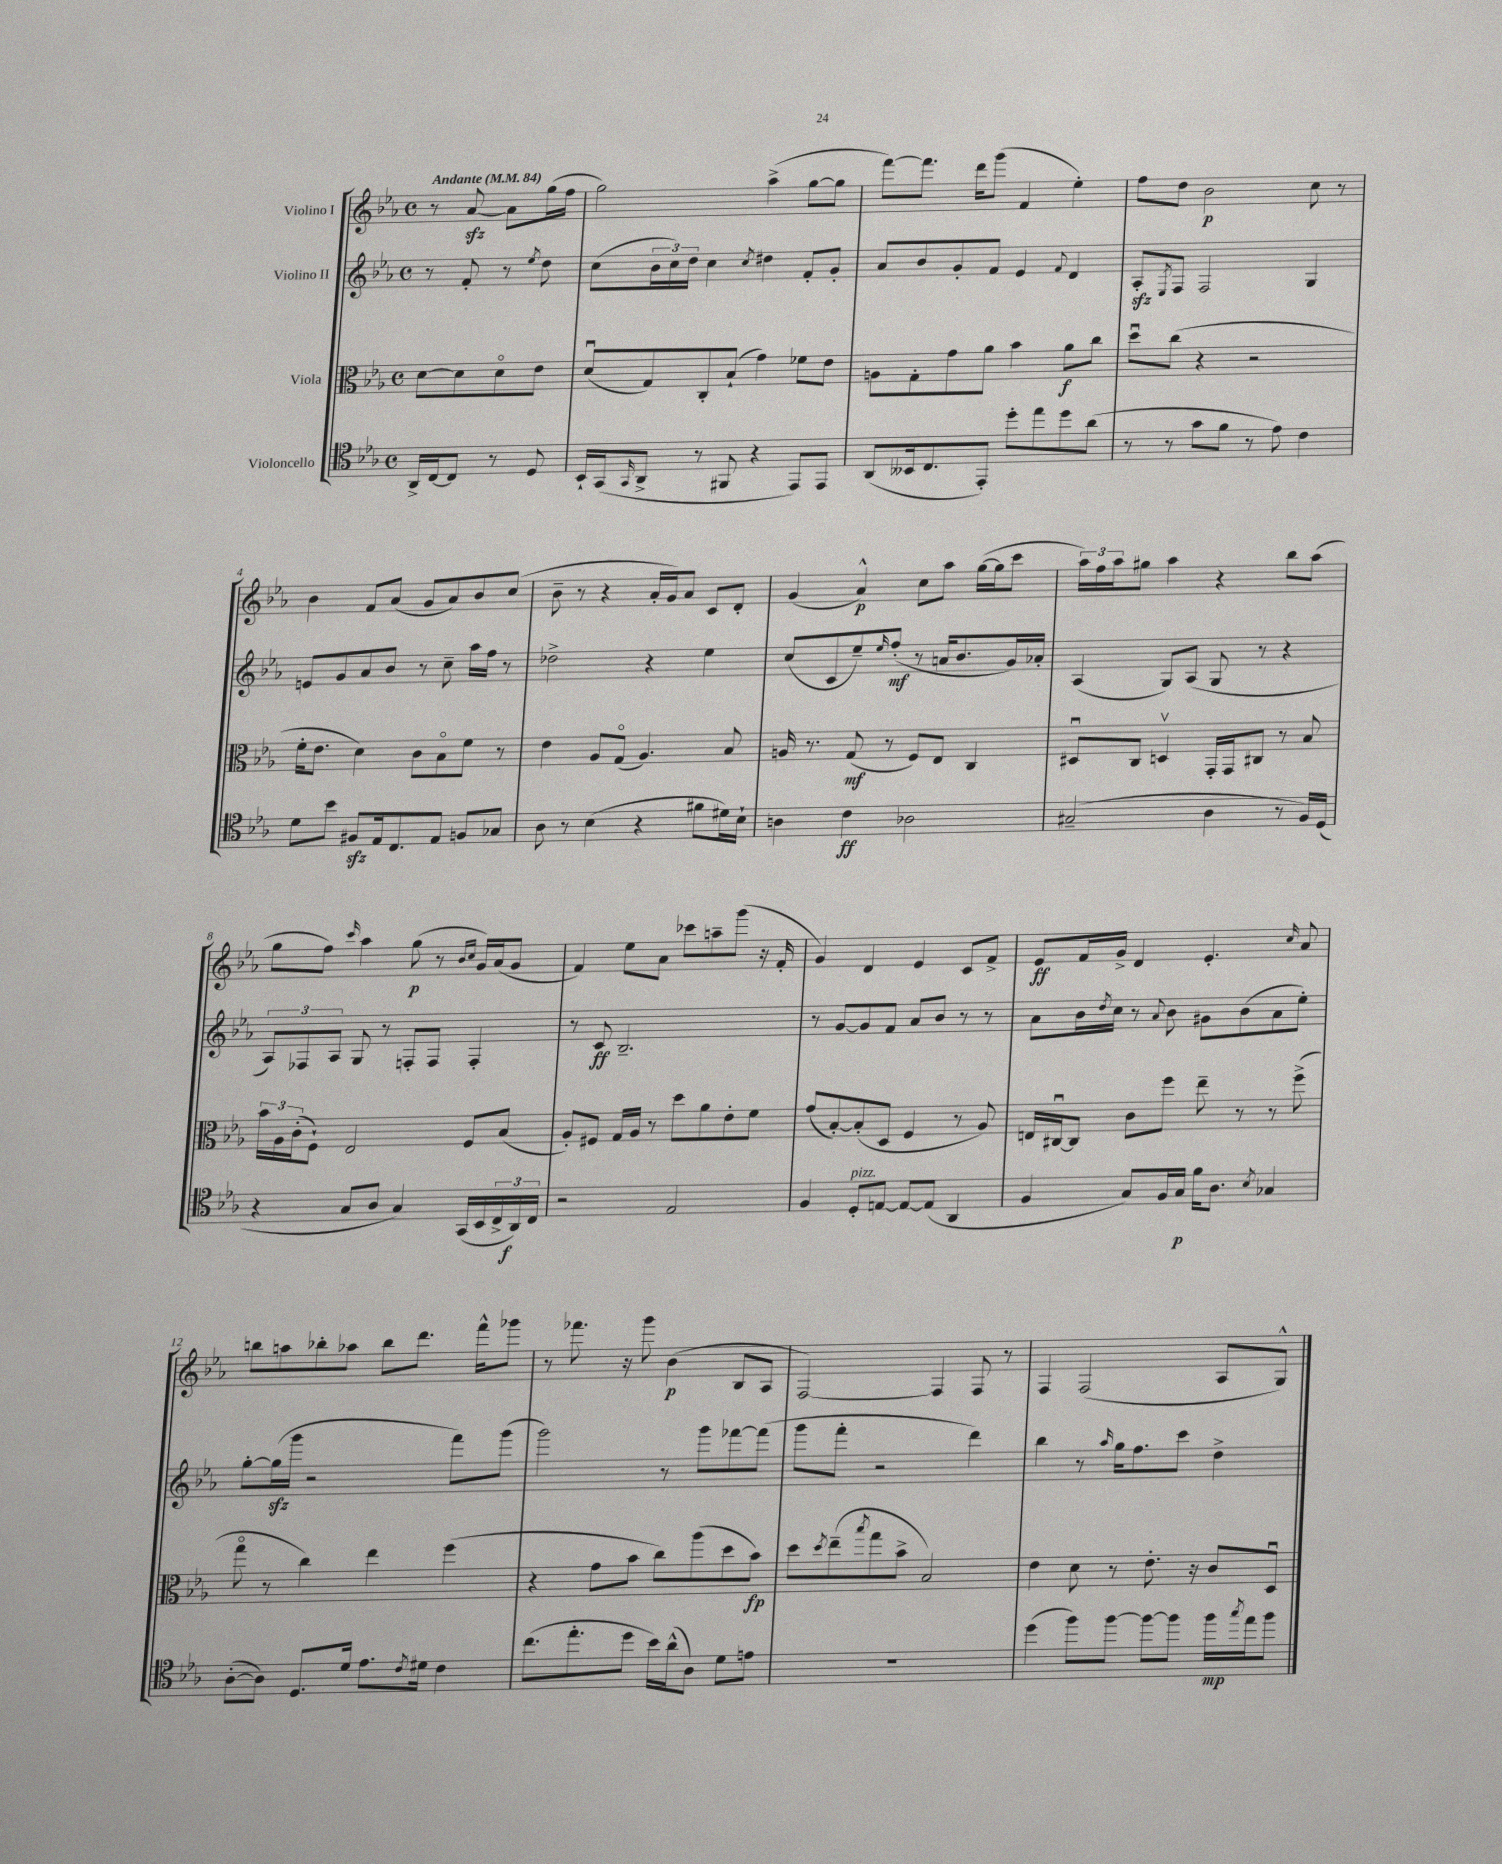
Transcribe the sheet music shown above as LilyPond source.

<<
\new StaffGroup <<
\new Staff = "s0" \with { instrumentName = "Violino I" } {
    \clef treble \key ees \major \defaultTimeSignature \time 4/4 \partial 2 \tempo "Andante" 4 = 84
    r8 aes'8~\sfz aes'8 g''16( f''16 |
    g''2) aes''4->( g''8~ g''8 |
    f'''8~) f'''8. d'''16 g'''8( f'4 ees''4-.) |
    f''8 d''8 bes'2\p c''8 r8 |
    bes'4 f'8 aes'8( g'8 aes'8) bes'8 c''8( |
    bes'8-- r8 r4 aes'16-. g'16) aes'8 c'8 d'8-. |
    g'4( aes'4-^\p) c''8 aes''8 g''16~( g''16 c'''8 |
    \tuplet 3/2 { aes''16) f''16 aes''16 } gis''8 aes''4 r4 bes''8 aes''8( |
    g''8 f''8) \grace { c'''16 } aes''4 g''8\p( r8 \grace { bes'16 c''16 } g'16) aes'16( g'8 |
    f'4) ees''8 aes'8 ces'''8 a''8-- g'''8( r16 f'16-. |
    g'4) d'4 ees'4 c'8 f'8-> |
    ees'8\ff f'16 g'16-> d'4 ees'4.-. \grace { c''16 } aes'8 |
    b''8 a''8 bes''8-. aes''8 bes''8 d'''8. f'''16-^ ges'''8 |
    r8 fes'''8. r16 g'''8 bes'4\p( bes8 aes8 |
    f2~) f4 f8 r8 |
    f4 f2( aes8 g8-^) \bar "|." |
}
\new Staff = "s1" \with { instrumentName = "Violino II" } {
    \clef treble \key ees \major \defaultTimeSignature \time 4/4 \partial 2
    r8 f'8-. r8 \acciaccatura { ees''8 } d''8 |
    c''8( \tuplet 3/2 { bes'16 c''16) d''16 } c''4 \acciaccatura { c''8 } dis''4 f'8-. g'8-. |
    aes'8 bes'8 g'8-. f'8 ees'4 \appoggiatura { f'8 } d'4 |
    aes8-.\sfz \acciaccatura { ees8 } f8 f2 g4 |
    e'8 g'8 aes'8 bes'8 r8 c''8-- aes''16 f''16 r8 |
    des''2-> r4 ees''4 |
    c''8( c'8 ees''8--) \grace { ees''16 } f''8-.\mf( r8 a'16 bes'8. g'16) aes'16-. |
    aes4( g8) aes8( g8 r8 r4 |
    \tuplet 3/2 { aes8) fes8 aes8 } g8 r8 f8-. f8 f4-. |
    r8 c'8\ff bes2.-- |
    r8 g'8~ g'8 f'8 aes'8 bes'8 r8 r8 |
    aes'8 bes'16 \acciaccatura { d''8 } c''16 r8 \appoggiatura { aes'8 } bes'8 gis'8 bes'8( aes'8 ees''8-.) |
    g''8~-. g''16\sfz( g'''16 r2 f'''8) g'''8( |
    g'''2) r8 g'''8 fes'''8~ fes'''8( |
    g'''8 f'''8-. r2 d'''4) |
    bes''4 r8 \grace { aes''16 } g''16 f''8. c'''8 d''4-> \bar "|." |
}
\new Staff = "s2" \with { instrumentName = "Viola" } {
    \clef alto \key ees \major \defaultTimeSignature \time 4/4 \partial 2
    d'8~ d'8 d'8\flageolet ees'8 |
    d'8\downbow( g8) c8-. bes8-!( g'4) fes'8 ees'8 |
    a8 g8-. g'8 aes'8 bes'4 aes'8\f c''8 |
    d''8\downbow c''8( r4 r2 |
    f'16-. ees'8. d'4) c'8 bes8\flageolet f'8 r8 |
    ees'4 aes8 g8\flageolet( aes4.) bes8 |
    a16 r8. g8\mf( r8 f8) ees8 c4 |
    dis8\downbow c8 d4\upbow g,16-. g,16 cis8 r8 bes8 |
    \tuplet 3/2 { bes'16 aes16 c'16-.( } f8-!) ees2 f8 bes8( |
    aes8-.) fis8 g16 aes16 r8 d''8 aes'8 ees'8-. f'8 |
    g'8( bes8~-.) bes8-.( d8 f4 r8 aes8) |
    e16 cis16~\downbow cis8 c'8 f''8 ees''8-- r8 r8 f''8->( |
    g''8\flageolet r8 c''4) ees''4 f''4( |
    r4 g'8 bes'8 c''8) aes''8( d''8 bes'8\fp) |
    d''8 \acciaccatura { d''8 } ees''8--( \acciaccatura { bes''8 } g''8 bes'8-> bes2) |
    ees'4 d'8 r8 ees'8.-. r16 c'8 d8\downbow \bar "|." |
}
\new Staff = "s3" \with { instrumentName = "Violoncello" } {
    \clef tenor \key ees \major \defaultTimeSignature \time 4/4 \partial 2
    aes,16-> c16~ c8 r8 d8 |
    bes,16-! g,16( \grace { g,16 } aes,8-> r8 fis,8 r4 ees,8) ees,8 |
    aes,8( beses,16 c8. ees,8-.) d''8-. ees''8 d''8 aes'8( |
    r8 r8 g'8 f'8 r8 ees'8) c'4 |
    d'8 bes'8 fis8\sfz ees16 c8. ees8 f8 ges8 |
    aes8 r8 bes4( r4 fis'8 dis'16) bes16-! |
    a4 c'4\ff aes2 |
    gis2--( aes4 r8 f16) d16( |
    r4 g8 aes8 g4) g,16( bes,16 \tuplet 3/2 { c16-> aes,16\f) c16 } |
    r2 ees2 |
    f4 d8-.^\markup { \italic "pizz." } e8~ e8~ e8( aes,4 |
    f4 g8) f16 g16\p f'16 aes8. \acciaccatura { bes8 } ges4 |
    aes8~-.( aes8) d8. d'16 ees'8. \acciaccatura { c'8 } dis'16 c'4 |
    c''8.( ees''8.-. d''8 bes'16) aes'16-^( aes8) d'8 e'8 |
    R1 |
    d''4( f''8) f''8~ f''8~ f''8 f''16\mp \acciaccatura { g''8 } ees''16 f''8 \bar "|." |
}
>>
>>
